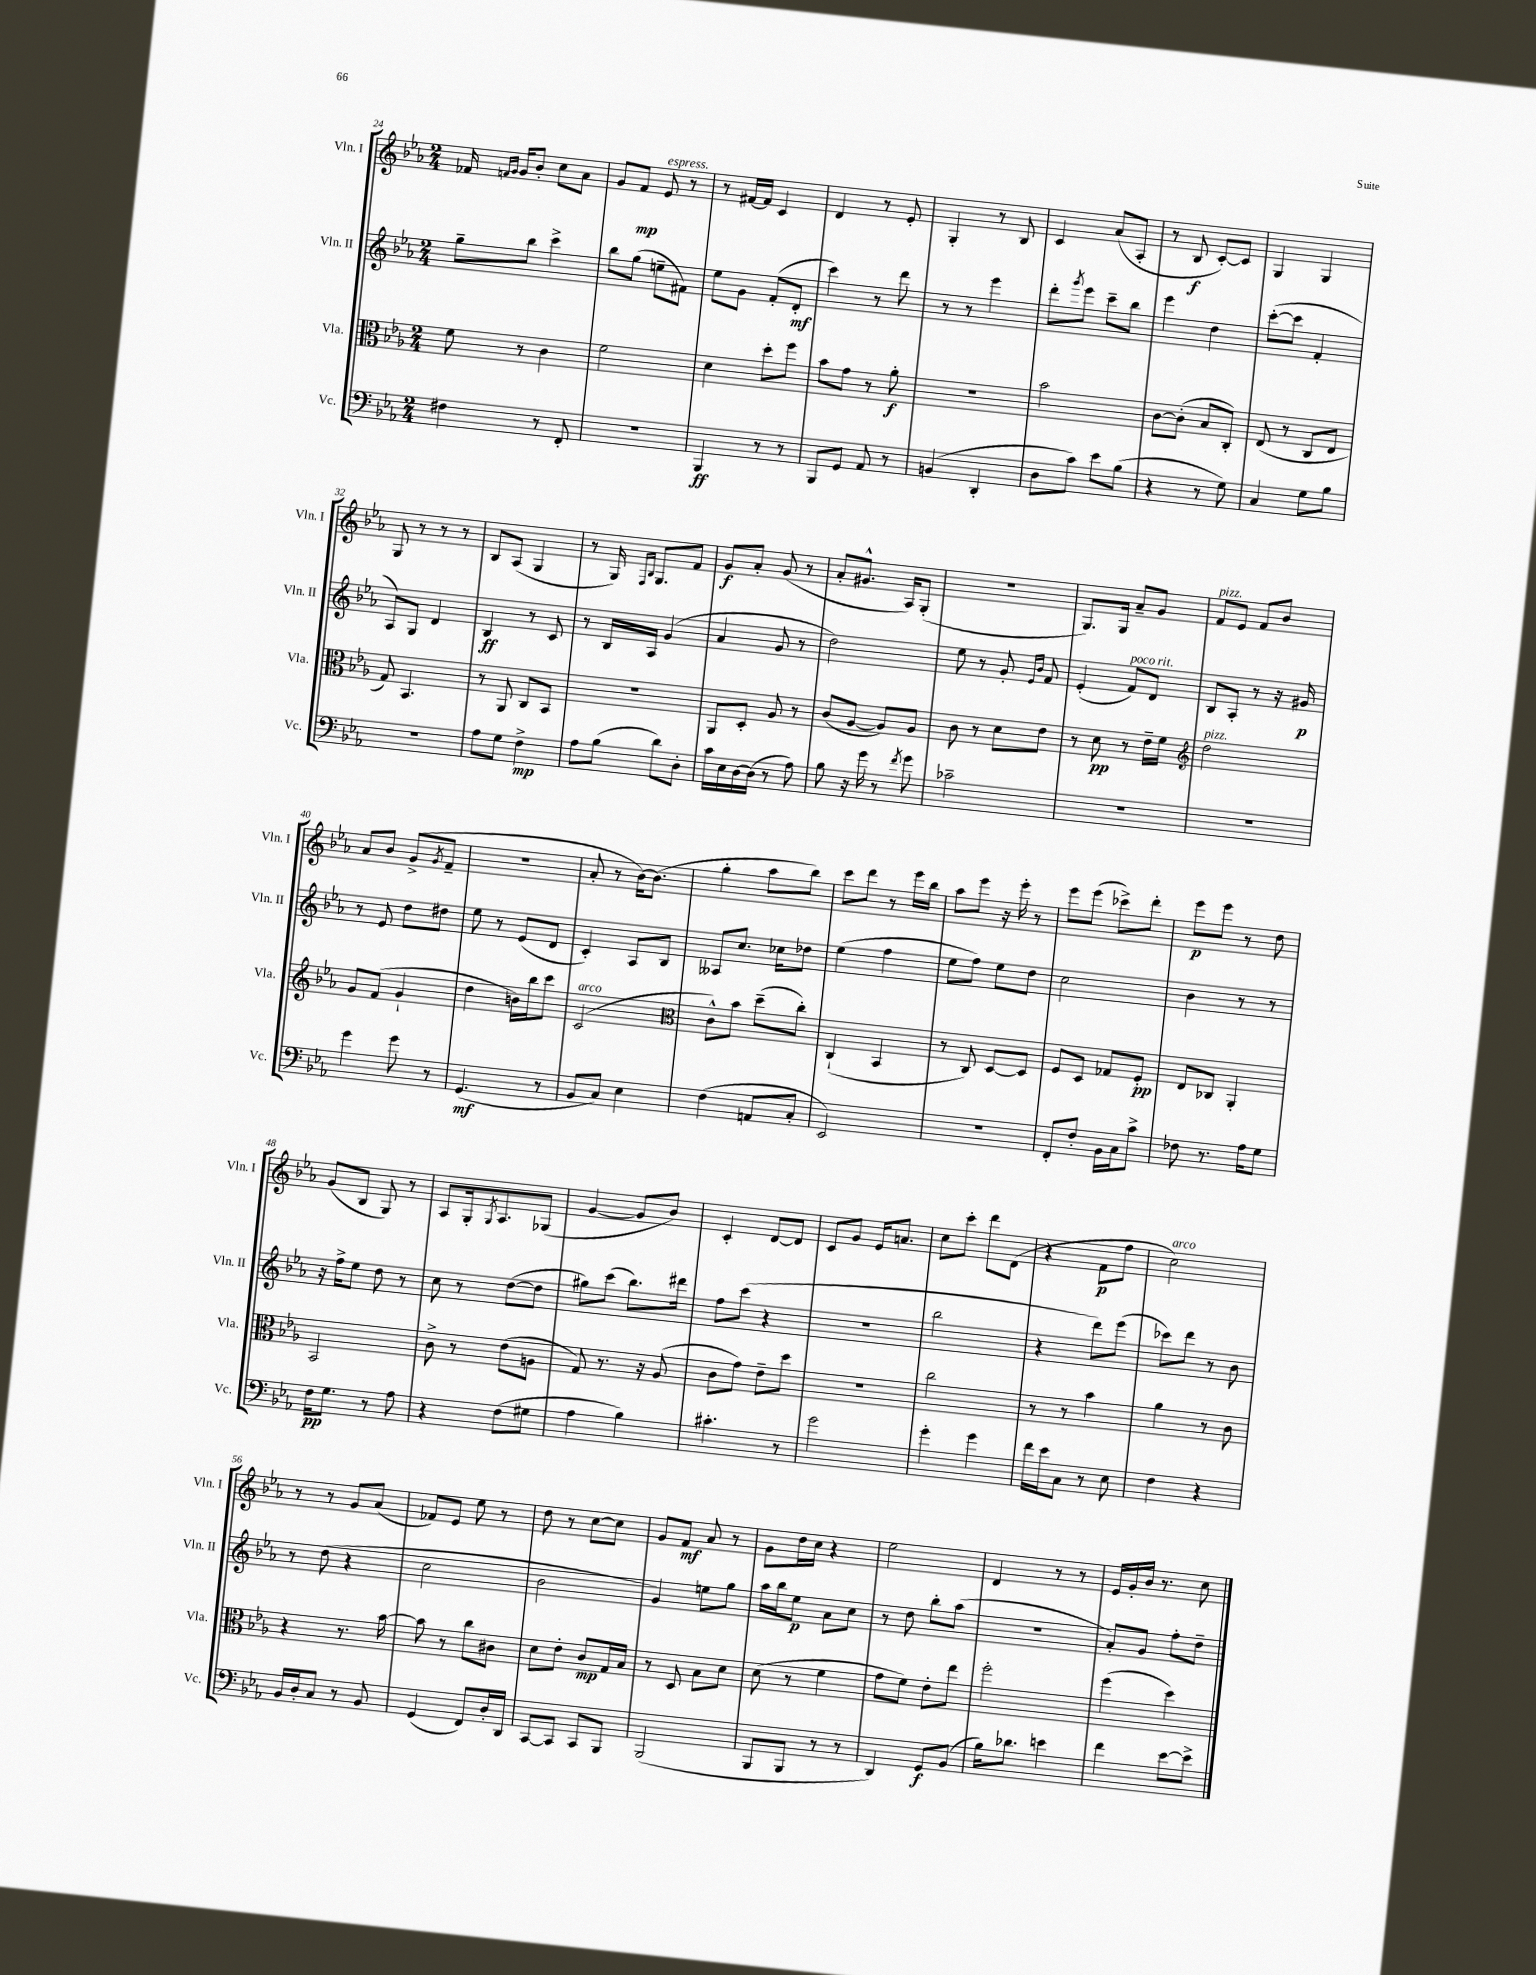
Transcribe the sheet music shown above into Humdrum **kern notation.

**kern	**dynam	**kern	**dynam	**kern	**dynam	**kern	**dynam
*part4	*part4	*part3	*part3	*part2	*part2	*part1	*part1
*staff4	*staff4	*staff3	*staff3	*staff2	*staff2	*staff1	*staff1
*I"Vc.	*	*I"Vla.	*	*I"Vln. II	*	*I"Vln. I	*
*I'Vc.	*	*I'Vla.	*	*I'Vln. II	*	*I'Vln. I	*
*clefF4	*	*clefC3	*	*clefG2	*	*clefG2	*
*k[b-e-a-]	*	*k[b-e-a-]	*	*k[b-e-a-]	*	*k[b-e-a-]	*
*M2/4	*	*M2/4	*	*M2/4	*	*M2/4	*
=24	=24	=24	=24	=24	=24	=24	=24
4F#X\	.	8f\	.	8gg~\L	.	16f-X/	.
.	.	.	.	.	.	16qqfn/LL	.
.	.	.	.	.	.	16qqg/JJ	.
.	.	.	.	.	.	16g/KL	.
.	.	8r	.	8bb-\J	.	8b-'/J	.
8r	.	4c\	.	4ccc^\	.	8cc\L	.
8FF'/	.	.	.	.	.	8a-\J	.
=25	=25	=25	=25	=25	=25	=25	=25
2r	.	2f\	.	8bb-\L	.	8g/L	.
.	.	.	.	(8gg\J	.	8f/J	mp
!	!	!	!	!	!	!LO:TX:a:i:t=espress.	!
.	.	.	.	8een~\L	.	8e-/	.
.	.	.	.	8f#X\J)	.	8r	.
=26	=26	=26	=26	=26	=26	=26	=26
4BBB-/	ff	4d\	.	8ee-\L	.	8r	.
.	.	.	.	8g\J	.	[16f#X/LL	.
.	.	.	.	.	.	16f#/JJ]	.
8r	.	8dd'\L	.	(8f'/L	.	4c/	.
8r	.	8ff\J	.	8d'/J	mf	.	.
=27	=27	=27	=27	=27	=27	=27	=27
8BBB-/L	.	8b-\L	.	4ccc\)	.	4d/	.
8GG/J	.	8g\J	.	.	.	.	.
8AA-/	.	8r	.	8r	.	8r	.
8r	.	8a-'\	f	8ddd\	.	8e-'/	.
=28	=28	=28	=28	=28	=28	=28	=28
(4BBn/	.	2r	.	8r	.	4G'/	.
.	.	.	.	8r	.	.	.
4DD'/	.	.	.	4eee-\	.	8r	.
.	.	.	.	.	.	8B-/	.
=29	=29	=29	=29	=29	=29	=29	=29
8D\L	.	2b-\	.	8ddd'\L	.	4c/	.
.	.	.	.	8qggg/	.	.	.
8c\J)	.	.	.	8eee-\J	.	.	.
8e-\L	.	.	.	8ccc~\L	.	(8a-/L	.
(8B-\J	.	.	.	8bb-\J	.	8A-'/J	.
=30	=30	=30	=30	=30	=30	=30	=30
4r	.	[8c\L	.	4eee-\	.	8r	.
.	.	(8c'\J]	.	.	.	8B-/	f
8r	.	8B-/L	.	4dd\	.	[8c'/L)	.
8G\)	.	8C'/J)	.	.	.	8c/J]	.
=31	=31	=31	=31	=31	=31	=31	=31
4C/	.	(8E-/	.	([8ccc'\L	.	4G/	.
.	.	8r	.	8ccc\J]	.	.	.
8G\L	.	8C/L	.	4f'/	.	4G/	.
8B-\J	.	8E-/J	.	.	.	.	.
!!LO:LB:g=z
=32	=32	=32	=32	=32	=32	=32	=32
2r	.	8G/)	.	8A-/L)	.	8G/	.
.	.	4.BB-/	.	8G/J	.	8r	.
.	.	.	.	4d/	.	8r	.
.	.	.	.	.	.	8r	.
=33	=33	=33	=33	=33	=33	=33	=33
8A-\L	.	8r	.	4B-/	ff	8B-/L	.
8G\J	.	8AA-/	.	.	.	(8A-/J	.
4F^\	mp	8C/L	.	8r	.	4G/	.
.	.	8BB-/J	.	8c/	.	.	.
=34	=34	=34	=34	=34	=34	=34	=34
8A-\L	.	2r	.	8r	.	8r	.
(8B-\J	.	.	.	16B-/LL	.	16G/)	.
.	.	.	.	.	.	16qqF/LL	.
.	.	.	.	.	.	16qqB-/JJ	.
.	.	.	.	16A-/JJ	.	8.G/L	.
8d\L)	.	.	.	(4g/	.	.	.
8D'\J	.	.	.	.	.	8f/J	.
=35	=35	=35	=35	=35	=35	=35	=35
16c\LL	.	8AA-/L	.	4a-/	.	8g/L	f
16E-\	.	.	.	.	.	.	.
[16D\	.	8D'/J	.	.	.	8a-'/J	.
(16D\JJ]	.	.	.	.	.	.	.
8r	.	8A-/	.	8g/	.	(8g/	.
8A-\)	.	8r	.	8r	.	8r	.
=36	=36	=36	=36	=36	=36	=36	=36
8B-\	.	(8c/L	.	2dd\)	.	8a-'/L	.
16r	.	[8A-/J	.	.	.	8.g#X^^/J	.
16g\	.	.	.	.	.	.	.
8r	.	8A-/L])	.	.	.	.	.
.	.	.	.	.	.	16A-/KL)	.
8qf/	.	.	.	.	.	.	.
8g\	.	8A-/J	.	.	.	(8G'/J	.
=37	=37	=37	=37	=37	=37	=37	=37
2c-X~\	.	8c\	.	8ee-\	.	2r	.
.	.	8r	.	8r	.	.	.
.	.	8d\L	.	8g'/	.	.	.
.	.	.	.	16qqe-/LL	.	.	.
.	.	.	.	16qqb-/JJ	.	.	.
.	.	8e-\J	.	8f/	.	.	.
=38	=38	=38	=38	=38	=38	=38	=38
2r	.	8r	.	(4e-'/	.	8.G/L)	.
.	.	8d\	pp	.	.	.	.
.	.	.	.	.	.	16G/Jk	.
!	!	!	!	!LO:TX:a:i:t=poco rit.	!	!	!
.	.	8r	.	8f/L)	.	8a-~/L	.
.	.	16e-~\LL	.	8d/J	.	8g/J	.
.	.	16f\JJ	.	.	.	.	.
=39	=39	=39	=39	=39	=39	=39	=39
*	*	*clefG2	*	*	*	*	*
!	!	!	!	!	!	!LO:TX:a:i:t=pizz.	!
!	!	!LO:TX:a:i:t=pizz.	!	!	!	!	!
2r	.	2dd\	.	8B-/L	.	8f/L	.
.	.	.	.	8A-'/J	.	8e-/J	.
.	.	.	.	8r	.	8f/L	.
.	.	.	.	16r	.	8b-/J	.
.	.	.	.	16g#X/	p	.	.
!!LO:LB:g=z
=40	=40	=40	=40	=40	=40	=40	=40
4g\	.	8g/L	.	8r	.	8a-/L	.
.	.	(8f/J	.	8e-/	.	8b-/J	.
8g\	.	4g`/	.	8dd\L	.	(8g^/L	.
.	.	.	.	.	.	8qg/	.
8r	.	.	.	8dd#X\J	.	8f~/J	.
=41	=41	=41	=41	=41	=41	=41	=41
(4.GG/	mf	4dd\	.	8ee-\	.	2r	.
.	.	.	.	8r	.	.	.
.	.	16bn\LL)	.	(8e-/L	.	.	.
.	.	16bb-\J	.	.	.	.	.
8r	.	8ccc\J	.	8d/J	.	.	.
=42	=42	=42	=42	=42	=42	=42	=42
!	!	!LO:TX:a:i:t=arco	!	!	!	!	!
8BB-/L	.	(2c/	.	4c'/)	.	8a-'/	.
8C/J)	.	.	.	.	.	8r	.
4E-\	.	.	.	8A-/L	.	[16b-\KL)	.
.	.	.	.	.	.	(8.b-\J]	.
.	.	.	.	8B-/J	.	.	.
=43	=43	=43	=43	=43	=43	=43	=43
*	*	*clefC3	*	*	*	*	*
(4F\	.	8c^^\L)	.	8A--X/L	.	4gg'\	.
.	.	8b-\J	.	8.cc/J	.	.	.
8AAn/L	.	(8dd~\L	.	.	.	8aa-\L	.
.	.	.	.	16cc-X\KL	.	.	.
8C'/J	.	8cc'\J)	.	8dd-X\J	.	8bb-\J)	.
=44	=44	=44	=44	=44	=44	=44	=44
2EE-/)	.	(4C`/	.	(4ee-\	.	8ccc\L	.
.	.	.	.	.	.	8ddd\J	.
.	.	4BB-/	.	4ff\	.	8r	.
.	.	.	.	.	.	16eee-\LL	.
.	.	.	.	.	.	16bb-\JJ	.
=45	=45	=45	=45	=45	=45	=45	=45
2r	.	8r	.	8ee-\L	.	8aa-\L	.
.	.	8C/)	.	8ff\J)	.	8eee-\J	.
.	.	[8D/L	.	8ee-\L	.	16r	.
.	.	.	.	.	.	16eee-'\	.
.	.	8D/J]	.	8dd\J	.	8r	.
=46	=46	=46	=46	=46	=46	=46	=46
8FF'/L	.	8F/L	.	2cc\	.	8eee-\L	.
8F'/J	.	8D/J	.	.	.	(8eee-\J	.
16BB-\LL	.	8G-X/L	.	.	.	8ccc-X^\L)	.
16C\J	.	.	.	.	.	.	.
8c^\J	.	8F'/J	pp	.	.	8ddd'\J	.
=47	=47	=47	=47	=47	=47	=47	=47
8F-X\	.	8E-/L	.	4b-\	.	8eee-\L	p
8.r	.	8C-X/J	.	.	.	8eee-\J	.
.	.	4AA-'/	.	8r	.	8r	.
16A-\KL	.	.	.	.	.	.	.
8G\J	.	.	.	8r	.	8dd\	.
!!LO:LB:g=z
=48	=48	=48	=48	=48	=48	=48	=48
16F\KL	pp	2BB-/	.	16r	.	(8g/L	.
8.G\J	.	.	.	16ff^\KL	.	.	.
.	.	.	.	8ee-\J	.	8B-/J	.
8r	.	.	.	8dd\	.	8G/)	.
8A-\	.	.	.	8r	.	8r	.
=49	=49	=49	=49	=49	=49	=49	=49
4r	.	8c^\	.	8cc\	.	8A-/L	.
.	.	8r	.	8r	.	16G'/k	.
.	.	.	.	.	.	8qG/	.
.	.	.	.	.	.	8.A-/	.
(8F\L	.	(8e-\L	.	([8dd\L	.	.	.
8G#X\J	.	8An\J	.	8dd\J]	.	(8G-X/J	.
=50	=50	=50	=50	=50	=50	=50	=50
4A-\	.	8G/)	.	8gg#X\L)	.	[4g/	.
.	.	8.r	.	(8ccc\J	.	.	.
4B-\)	.	.	.	8.bb-\L)	.	8g/L]	.
.	.	16r	.	.	.	.	.
.	.	(8A-/	.	.	.	8b-/J)	.
.	.	.	.	16ddd#X\Jk	.	.	.
=51	=51	=51	=51	=51	=51	=51	=51
4.c#X'\	.	8c\L	.	8ff\L	.	4c'/	.
.	.	8g\J)	.	(8ccc\J	.	.	.
.	.	8e-~\L	.	4r	.	[8d/L	.
8r	.	8dd\J	.	.	.	8d/J]	.
=52	=52	=52	=52	=52	=52	=52	=52
2g\	.	2r	.	2r	.	8c/L	.
.	.	.	.	.	.	8g/J	.
.	.	.	.	.	.	16e-/KL	.
.	.	.	.	.	.	8.an/J	.
=53	=53	=53	=53	=53	=53	=53	=53
4g'\	.	2cc\	.	2bb-\	.	8cc\L	.
.	.	.	.	.	.	8ccc'\J	.
4g\	.	.	.	.	.	8ddd\L	.
.	.	.	.	.	.	(8d\J	.
=54	=54	=54	=54	=54	=54	=54	=54
16f\LL	.	8r	.	4r	.	4r	.
16e-\J	.	.	.	.	.	.	.
8C\J	.	8r	.	.	.	.	.
8r	.	4b-\	.	8ddd\L)	.	8f\L	p
8E-\	.	.	.	(8eee-\J	.	8ff\J	.
=55	=55	=55	=55	=55	=55	=55	=55
!	!	!	!	!	!	!LO:TX:a:i:t=arco	!
4F\	.	4a-\	.	8ccc-X\L)	.	2cc\)	.
.	.	.	.	8ddd\J	.	.	.
4r	.	8r	.	8r	.	.	.
.	.	8c\	.	8b-\	.	.	.
!!LO:LB:g=z
=56	=56	=56	=56	=56	=56	=56	=56
16BB-/LL	.	4r	.	8r	.	8r	.
16D'/J	.	.	.	.	.	.	.
8C/J	.	.	.	(8dd\	.	8r	.
8r	.	8.r	.	4r	.	8g/L	.
8BB-/	.	.	.	.	.	(8a-/J	.
.	.	[16b-\	.	.	.	.	.
=57	=57	=57	=57	=57	=57	=57	=57
(4GG/	.	8b-\]	.	2cc\	.	8f-X/L)	.
.	.	8r	.	.	.	8e-/J	.
8FF/L)	.	8cc\L	.	.	.	8ee-\	.
16D'/L	.	8c#X\J	.	.	.	8r	.
16DD/JJ	.	.	.	.	.	.	.
=58	=58	=58	=58	=58	=58	=58	=58
[8CC/L	.	8d\L	.	2b-\	.	8dd\	.
8CC/J]	.	8e-'\J	.	.	.	8r	.
8CC/L	.	8c/L	mp	.	.	[8cc\L	.
8BBB-/J	.	16G/L	.	.	.	8cc\J]	.
.	.	16B-/JJ	.	.	.	.	.
=59	=59	=59	=59	=59	=59	=59	=59
(2BBB-/	.	8r	.	4g/)	.	8g/L	.
.	.	8D/	.	.	.	8f/J	mf
.	.	8B-\L	.	8een\L	.	8a-/	.
.	.	8d\J	.	8gg\J	.	8r	.
=60	=60	=60	=60	=60	=60	=60	=60
8BBB-/L	.	(8d\	.	16aa-\LL	.	8g\L	.
.	.	.	.	16bb-\J	.	.	.
8BBB-/J	.	8r	.	8ee-\J	p	16dd\L	.
.	.	.	.	.	.	16cc\JJ	.
8r	.	4f\	.	8a-\L	.	4r	.
8r	.	.	.	8cc\J	.	.	.
=61	=61	=61	=61	=61	=61	=61	=61
4DD/)	.	8g\L	.	8r	.	2ee-\	.
.	.	8f\J)	.	8dd\	.	.	.
8GG/L	f	8e-'\L	.	8bb-'\L	.	.	.
(8BB-/J	.	8ee-\J	.	(8aa-\J	.	.	.
=62	=62	=62	=62	=62	=62	=62	=62
16B-\KL)	.	2ff'\	.	2r	.	4d/	.
8.d-X\J	.	.	.	.	.	.	.
4en\	.	.	.	.	.	8r	.
.	.	.	.	.	.	8r	.
=63	=63	=63	=63	=63	=63	=63	=63
4f\	.	(4ff\	.	8a-'/L)	.	16e-/LL	.
.	.	.	.	.	.	16g'/	.
.	.	.	.	8g/J	.	16b-/JJ	.
.	.	.	.	.	.	8.r	.
[8e-\L	.	4dd\)	.	8ff'\L	.	.	.
8e-^\J]	.	.	.	8dd~\J	.	8cc\	.
==	==	==	==	==	==	==	==
*-	*-	*-	*-	*-	*-	*-	*-
